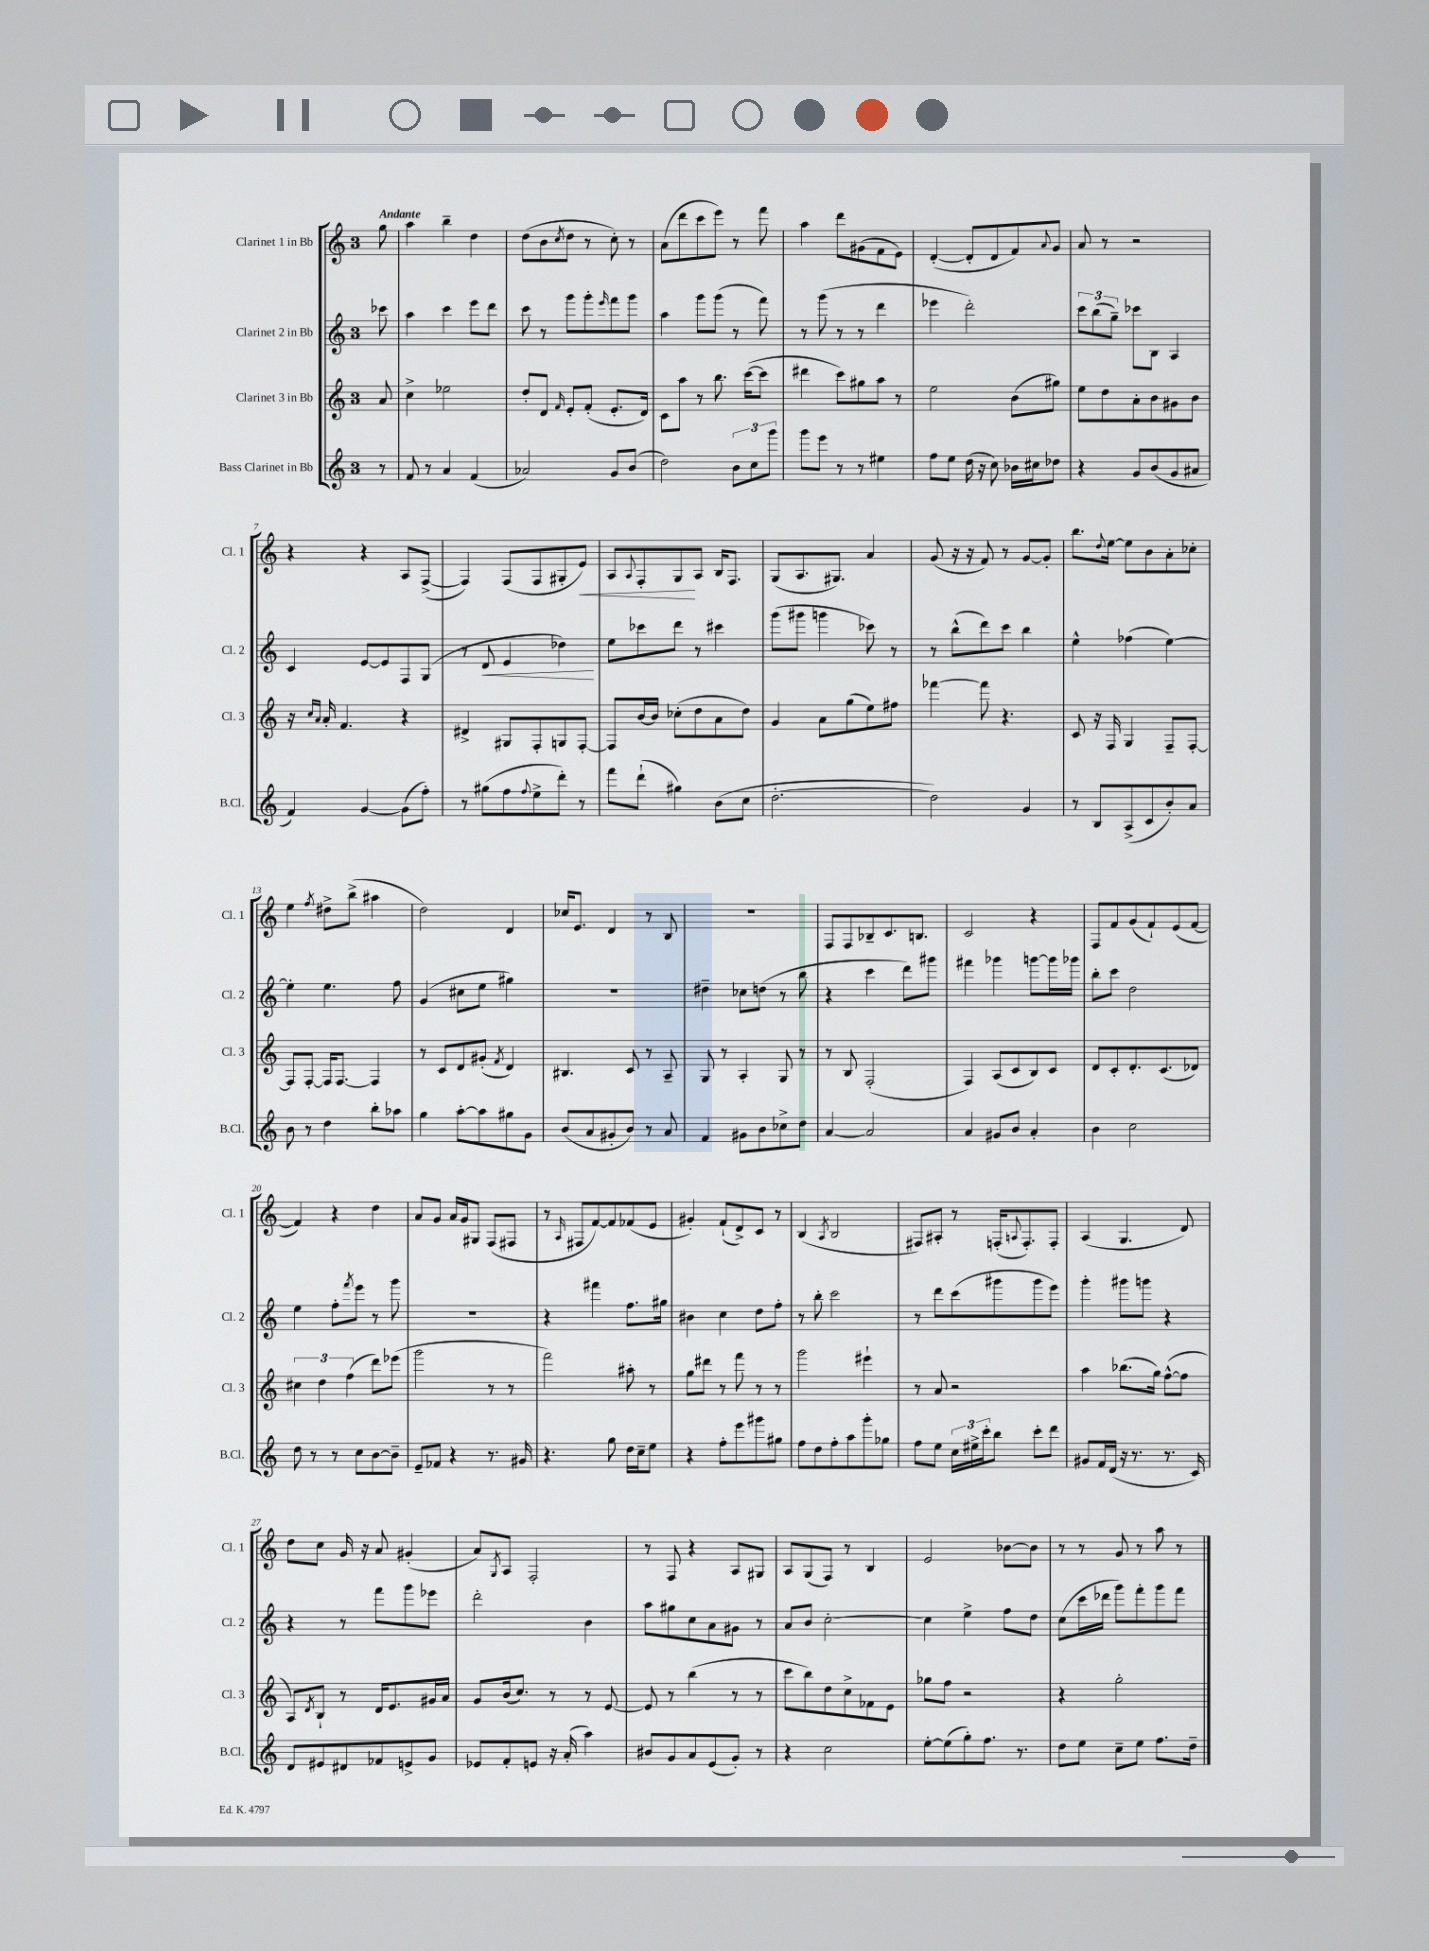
<<
\new StaffGroup <<
\new Staff = "s0" \with { instrumentName = "Clarinet 1 in Bb" shortInstrumentName = "Cl. 1" } {
    \clef treble \key c \major \once \override Staff.TimeSignature.style = #'single-digit \time 3/4 \partial 8 \tempo "Andante"
    g''8 |
    a''4 b''4-- d''4 |
    d''8( b'8 \acciaccatura { c''8 } d''8 r8 c''8-.) r8 |
    a'8( d'''8 c'''8 e'''8) r8 f'''8 |
    a''4 d'''8 gis'8( f'8 e'8) |
    d'4~-.( d'8-. d'8 f'8) \appoggiatura { a'8 } g'8 |
    a'8 r8 r2 |
    r4 r4 a8 f8~->( |
    f4) f8( f8 gis8-. e'8\<) |
    a8 \appoggiatura { a8 } f8-. g8\! a8 b16 f8. |
    g8( a8. gis8.) a'4 |
    g'8( r16 r16 f'8) r8 g'8~ g'8-. |
    b''8. \appoggiatura { d''8 } e''16~ e''8 b'8 a'8-. ces''8-. |
    e''4 \acciaccatura { f''8 } dis''8-> b''8->( ais''4 |
    d''2) d'4 |
    ces''16 e'8. d'4 r8 b8 |
    R2. |
    f8 f8 bes8-- c'8. b8. |
    c'2 r4 |
    f8 f'8 g'8( f'8-!) e'8( f'8~ |
    f'4) r4 d''4 |
    a'8 g'8 a'16 g'16 gis8 f8( fis8 |
    r8 \grace { a16 } fis8 f'8~) f'8 fes'8( e'8 |
    gis'4-.) f'8-!( d'8->) c'8 r8 |
    b4( \acciaccatura { a8 } b2 |
    fis8) ais8-. r8 f16-.( \appoggiatura { a8 } f8.-.) f8-. |
    a4( g4. d'8) |
    d''8 c''8 g'16 r16 a'8 gis'4-.( |
    a'8) \acciaccatura { g8 } a8 f2-. |
    r8 f8 r4 a8 gis8 |
    a8 g8( f8) r8 b4 |
    e'2 bes'8~ bes'8 |
    r8 r8 g'8 r8 a''8 r8 \bar "|." |
}
\new Staff = "s1" \with { instrumentName = "Clarinet 2 in Bb" shortInstrumentName = "Cl. 2" } {
    \clef treble \key c \major \once \override Staff.TimeSignature.style = #'single-digit \time 3/4 \partial 8
    ces'''8 |
    a''4 c'''4 e'''8 d'''8 |
    c'''8 r8 g'''8 g'''8-. \grace { e'''16 } f'''8 g'''8 |
    a''4 g'''8 g'''8( r8 f'''8) |
    r8 g'''8( r8 r8 d'''4 |
    ees'''4 d'''2-.) |
    \tuplet 3/2 { c'''8 b''8( g''8--) } ces'''8 b8 a4 |
    c'4 e'8~ e'8 f8 g8( |
    r8 d'8\< e'4 des''4\!) |
    e''8 ces'''8 d'''8 r8 cis'''4 |
    g'''8( gis'''8 g'''4 ces'''8) r8 |
    r8 b''8-^( d'''8) c'''8 b''4 |
    e''4-^ fes''4( e''4~) |
    e''4-. e''4. f''8 |
    g'4( cis''8 e''8 gis''4) |
    R2. |
    dis''4-- ces''8 d''8( r8 b''8 |
    r4 c'''4 d'''8) gis'''8 |
    fis'''4 ges'''4 g'''8~ g'''16 ges'''16 |
    b''8-. c'''8 d''2 |
    e''4 f''8-. \acciaccatura { f'''8 } e'''8 r8 g'''8 |
    R2. |
    r4 fis'''4 f''8. gis''16 |
    bis'4 c''4 d''8 f''8-. |
    r8 b''8-. c'''2 |
    r8 d'''8 c'''8( gis'''8 gis'''8 e'''8) |
    g'''4-. gis'''8 g'''8 r4 |
    r4 r8 f'''8 g'''8 ees'''8 |
    d'''2-. b'4 |
    a''8 gis''8 c''8 a'8 gis'8 r8 |
    a'8 b'8 c''2~-. |
    c''4 e''4-> f''8 d''8 |
    c''8( c'''16 des'''16 g'''8) f'''8-. g'''8 f'''8 \bar "|." |
}
\new Staff = "s2" \with { instrumentName = "Clarinet 3 in Bb" shortInstrumentName = "Cl. 3" } {
    \clef treble \key c \major \once \override Staff.TimeSignature.style = #'single-digit \time 3/4 \partial 8
    a'8 |
    c''4-> ees''2 |
    d''8-. d'8 \grace { f'16 } e'8-. f'8-.( e'8.-. d'16) |
    c'8 a''8 r8 b''8. c'''16~( c'''8 |
    dis'''4 c'''8) gis''8 a''8 r8 |
    e''2 b'8( gis''8) |
    e''8 d''8 a'8-. b'8 gis'8 b'8 |
    r16 \grace { c''16 a'16 } a'16-. f'4. r4 |
    dis'4-> gis8 f8-. g8 f8~-. |
    f8 b'16~ b'16 ces''8-.( d''8 a'8 d''8) |
    g'4 a'8 g''8( e''8) fis''8 |
    fes'''4~ fes'''8 r4. |
    c'8 r16 f16 g4 f8-- f8~-. |
    f8 f8~-. f16 f8.~ f4 |
    r8 c'8 d'8 gis'8-.( \acciaccatura { f'8 } d'4) |
    bis4. c'8 r8 a8-- |
    g8 r8 a4-. g8 r8 |
    r8 b8 f2-.( |
    f4) a8( c'8 b8) c'8 |
    d'8 c'8-. d'8.-. c'8.( des'8) |
    \tuplet 3/2 { cis''4 d''4 f''4( } d'''8) ees'''8( |
    g'''2 r8 r8 |
    f'''2) ais''8-. r8 |
    g''8 dis'''8 r8 f'''8 r8 r8 |
    g'''2 eis'''4-! |
    r8 a'8 r2 |
    a''4 bes''8.( g''16) f''8~-^( f''8 |
    a8) \acciaccatura { d'8 } b8-! r8 d'16 e'8. gis'16 a'16 |
    g'8 b'16( c''8.) r8 r8 e'8~ |
    e'8 r8 b''4( r8 r8 |
    c'''8 b''8) d''8 c''8-> fes'8 e'8 |
    ges''8 f''8 r2 |
    r4 g''2-. \bar "|." |
}
\new Staff = "s3" \with { instrumentName = "Bass Clarinet in Bb" shortInstrumentName = "B.Cl." } {
    \clef treble \key c \major \once \override Staff.TimeSignature.style = #'single-digit \time 3/4 \partial 8
    r8 |
    f'8 r8 a'4 f'4( |
    aes'2) g'8 b'8( |
    d''2) \tuplet 3/2 { b'8 c''8 g'''8 } |
    g'''8 e'''8 r8 r8 eis''4 |
    f''8 e''8 d''16( r16 c''8) bes'16 cis''16 des''8 |
    r4 g'8 b'8( g'8 ais'8 |
    f'4) g'4~ g'8( f''8-.) |
    r8 gis''8( f''8 \appoggiatura { f''8 } e''8-> d'''8-.) r8 |
    f'''8 d'''8-!( gis''4) b'8( c''8 |
    d''2.~-. |
    d''2) g'4 |
    r8 b8 a8->( c'8 b'8-.) a'8 |
    b'8 r8 d''4 b''8-. aes''8 |
    g''4 a''8~-. a''8 gis''8 g'8 |
    b'8( a'8 gis'8-. b'8) r8 a'8 |
    f'4 gis'8 b'8 ces''8-> d''8 |
    a'4~ a'2 |
    a'4 gis'8 b'8 a'4-. |
    b'4 c''2 |
    d''8 r8 r8 c''8 b'8~ b'8-- |
    e'8-- fes'8 r4 r8. gis'16 |
    r4. g''8 d''16 c''16-- e''8 |
    r4 f''8-. e'''8 gis'''8 gis''8 |
    f''8 d''8 f''8-. a''8 g'''8-. ges''8 |
    f''8 e''8 \tuplet 3/2 { c''16 eis''16-> c'''16-. } b''8 c'''8-. d'''8 |
    gis'8 f'16 d'16( r16 r8. r8. c'16) |
    d'8 eis'8 dis'8 fes'8 e'8-> g'8 |
    ees'8 f'8-. e'8 r16 a'16-.( a''4) |
    bis'8 g'8 a'8 e'8( g'8-.) r8 |
    r4 c''2 |
    e''8~-. e''8( g''8-.) f''8. r8. |
    d''8 e''8 c''8-- e''8 f''8. d''16-- \bar "|." |
}
>>
>>
